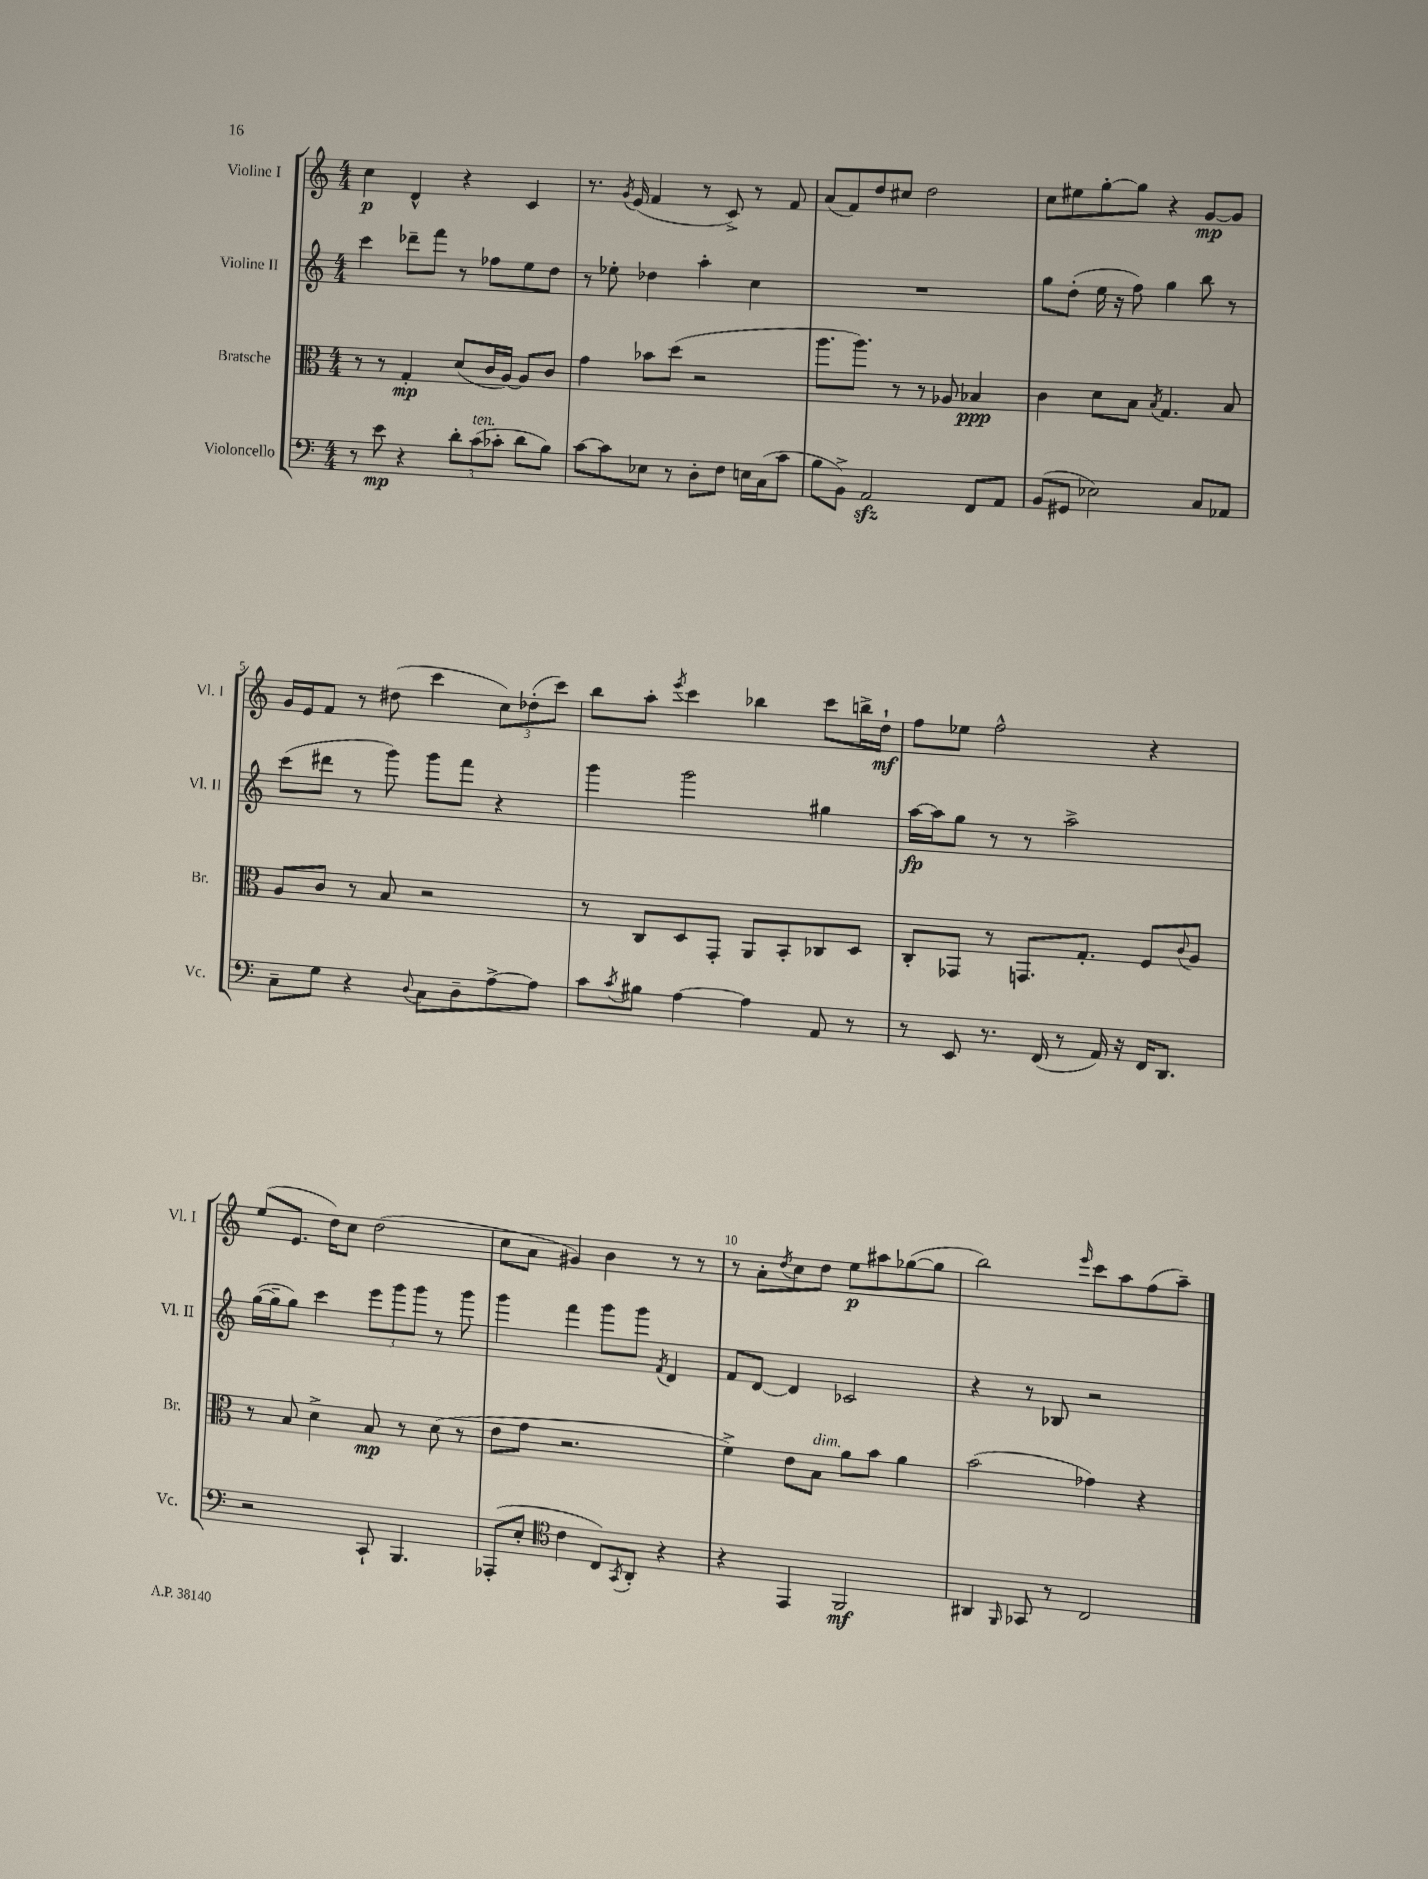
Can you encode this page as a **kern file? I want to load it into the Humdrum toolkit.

**kern	**dynam	**kern	**dynam	**kern	**dynam	**kern	**dynam
*part4	*part4	*part3	*part3	*part2	*part2	*part1	*part1
*staff4	*staff4	*staff3	*staff3	*staff2	*staff2	*staff1	*staff1
*I"Violoncello	*	*I"Bratsche	*	*I"Violine II	*	*I"Violine I	*
*I'Vc.	*	*I'Br.	*	*I'Vl. II	*	*I'Vl. I	*
*clefF4	*	*clefC3	*	*clefG2	*	*clefG2	*
*k[]	*	*k[]	*	*k[]	*	*k[]	*
*M4/4	*	*M4/4	*	*M4/4	*	*M4/4	*
=1	=1	=1	=1	=1	=1	=1	=1
8r	.	8r	.	4ccc\	.	4cc\	p
8e\	mp	8r	.	.	.	.	.
4r	.	4G'/	mp	8ddd-X~\L	.	4d^^/	.
.	.	.	.	8fff\J	.	.	.
12d'\L	.	(8d/L	.	8r	.	4r	.
!LO:TX:a:i:t=ten.	!	!	!	!	!	!	!
(12c\	.	.	.	.	.	.	.
.	.	16c/L	.	8ff-X\L	.	.	.
12c-X'\J	.	.	.	.	.	.	.
.	.	[16A/JJ)	.	.	.	.	.
8d\L	.	8A/L]	.	8ee\	.	4c/	.
8B\J)	.	8c/J	.	8dd\J	.	.	.
=2	=2	=2	=2	=2	=2	=2	=2
[8c\L	.	4g\	.	8r	.	8.r	.
8c\]	.	.	.	8ee-X'\	.	.	.
.	.	.	.	.	.	8qg/	.
.	.	.	.	.	.	(16e/	.
8E-X\J	.	8b-X\L	.	4dd-X\	.	4f/	.
8r	.	(8dd\J	.	.	.	.	.
8D'\L	.	2r	.	4aa'\	.	8r	.
8F\J	.	.	.	.	.	8c^/)	.
16En\LL	.	.	.	4cc\	.	8r	.
(16C\J	.	.	.	.	.	.	.
8c\J	.	.	.	.	.	8f/	.
=3	=3	=3	=3	=3	=3	=3	=3
8B\L	.	8.aa\L	.	1r	.	(8a/L	.
8BB^\J)	.	.	.	.	.	8f/)	.
.	.	8.aa\J)	.	.	.	.	.
2AAzz/	.	.	.	.	.	8dd/	.
.	.	8r	.	.	.	8cc#X/J	.
.	.	8r	.	.	.	2dd\	.
.	.	8A-X/	.	.	.	.	.
8FF/L	.	4B-X/	ppp	.	.	.	.
8AA/J	.	.	.	.	.	.	.
=4	=4	=4	=4	=4	=4	=4	=4
(8BB/L	.	4c\	.	8gg\L	.	8cc\L	.
8GG#X/J	.	.	.	(8dd'\J	.	8ee#X\	.
2E-X\)	.	8d\L	.	16ee\	.	[8gg'\	.
.	.	.	.	16r	.	.	.
.	.	8B\J	.	8ff\)	.	8gg\J]	.
.	.	8qB/	.	.	.	.	.
.	.	4.G/	.	4gg\	.	4r	.
8C/L	.	.	.	8bb\	.	[8g/L	mp
8AA-X/J	.	8B/	.	8r	.	8g/J]	.
!!LO:LB:g=z
=5	=5	=5	=5	=5	=5	=5	=5
8C~\L	.	8A/L	.	(8ccc\L	.	16g/LL	.
.	.	.	.	.	.	16e/J	.
8G\J	.	8c/J	.	8ddd#X\J	.	8f/J	.
4r	.	8r	.	8r	.	8r	.
.	.	8B/	.	8ggg\)	.	(8dd#X\	.
8qqD/	.	.	.	.	.	.	.
8C\L	.	2r	.	8ggg\L	.	4ccc\	.
8D~\	.	.	.	8fff\J	.	.	.
[8A^\	.	.	.	4r	.	12cc\L)	.
.	.	.	.	.	.	(12dd-X'\	.
8A\J]	.	.	.	.	.	.	.
.	.	.	.	.	.	12ccc\J)	.
=6	=6	=6	=6	=6	=6	=6	=6
8c\L	.	8r	.	4ggg\	.	8bb\L	.
8qc/	.	.	.	.	.	.	.
8B#X\J	.	8C/L	.	.	.	8aa'\J	.
.	.	.	.	.	.	8qeee/	.
[4A\	.	8D/	.	2ggg\	.	4ccc\	.
.	.	8GG'/J	.	.	.	.	.
4A\]	.	8AA/L	.	.	.	4bb-X\	.
.	.	8BB'/	.	.	.	.	.
8AA/	.	8C-X/	.	4gg#X\	.	8ccc\L	.
8r	.	8D/J	.	.	.	16bbn^\L	.
.	.	.	.	.	.	16dd`\JJ	mf
=7	=7	=7	=7	=7	=7	=7	=7
8r	.	8C'/L	.	[16aa\LL	fp	8ff\L	.
.	.	.	.	16aa\J]	.	.	.
8EE/	.	8GG-X/J	.	8gg\J	.	8ee-X\J	.
8.r	.	8r	.	8r	.	2ff^^\	.
.	.	8.GGn/L	.	8r	.	.	.
(16FF/	.	.	.	.	.	.	.
8r	.	.	.	2aa^\	.	.	.
.	.	8.G'/J	.	.	.	.	.
16AA/)	.	.	.	.	.	.	.
16r	.	.	.	.	.	.	.
16FF/KL	.	8F/L	.	.	.	4r	.
8.DD/J	.	.	.	.	.	.	.
.	.	8qqc/	.	.	.	.	.
.	.	8A/J	.	.	.	.	.
!!LO:LB:g=z
=8	=8	=8	=8	=8	=8	=8	=8
2r	.	8r	.	([16gg\LL	.	(8ee/L	.
.	.	.	.	16gg~\J]	.	.	.
.	.	8B/	.	8gg\J)	.	8.e/J	.
.	.	4d^\	.	4ccc\	.	.	.
.	.	.	.	.	.	16dd\KL)	.
.	.	.	.	.	.	8cc\J	.
8CC`/	.	8B/	mp	12eee\L	.	(2dd\	.
.	.	.	.	12ggg\	.	.	.
4.BBB/	.	8r	.	.	.	.	.
.	.	.	.	12ggg\J	.	.	.
.	.	(8d\	.	8r	.	.	.
.	.	8r	.	8ggg\	.	.	.
=9	=9	=9	=9	=9	=9	=9	=9
(8AAA-X'/L	.	8e\L	.	4ggg\	.	8cc\L	.
8E'/J	.	8g\J	.	.	.	8a\J	.
*clefC4	*	*	*	*	*	*	*
4c\	.	2.r	.	4fff\	.	4g#X/)	.
8C/L)	.	.	.	8ggg\L	.	4b\	.
8qGG/	.	.	.	.	.	.	.
8AA'/J	.	.	.	8ggg\J	.	.	.
.	.	.	.	8qf/	.	.	.
4r	.	.	.	4d/	.	8r	.
.	.	.	.	.	.	8r	.
=10	=10	=10	=10	=10	=10	=10	=10
4r	.	4f^\)	.	8f/L	.	8r	.
.	.	.	.	[8d/J	.	8a'\L	.
.	.	.	.	.	.	8qdd/	.
4EE/	.	8e\L	.	4d/]	.	8cc\	.
!	!	!LO:TX:a:i:t=dim.	!	!	!	!	!
.	.	8B\J	.	.	.	8dd\J	.
2FF/	mf	8a\L	.	2c-X/	.	8ee\L	p
.	.	8b\J	.	.	.	8aa#X\	.
.	.	4a\	.	.	.	([8gg-X\	.
.	.	.	.	.	.	8gg-\J]	.
=11	=11	=11	=11	=11	=11	=11	=11
4AA#X/	.	(2b\	.	4r	.	2bb\)	.
16qqFF/	.	.	.	.	.	.	.
8GG-X/	.	.	.	8r	.	.	.
8r	.	.	.	8B-X/	.	.	.
.	.	.	.	.	.	16qqeee/	.
2C/	.	4g-X\)	.	2r	.	8ccc\L	.
.	.	.	.	.	.	8aa\	.
.	.	4r	.	.	.	(8ff\	.
.	.	.	.	.	.	8aa~\J)	.
==	==	==	==	==	==	==	==
*-	*-	*-	*-	*-	*-	*-	*-
